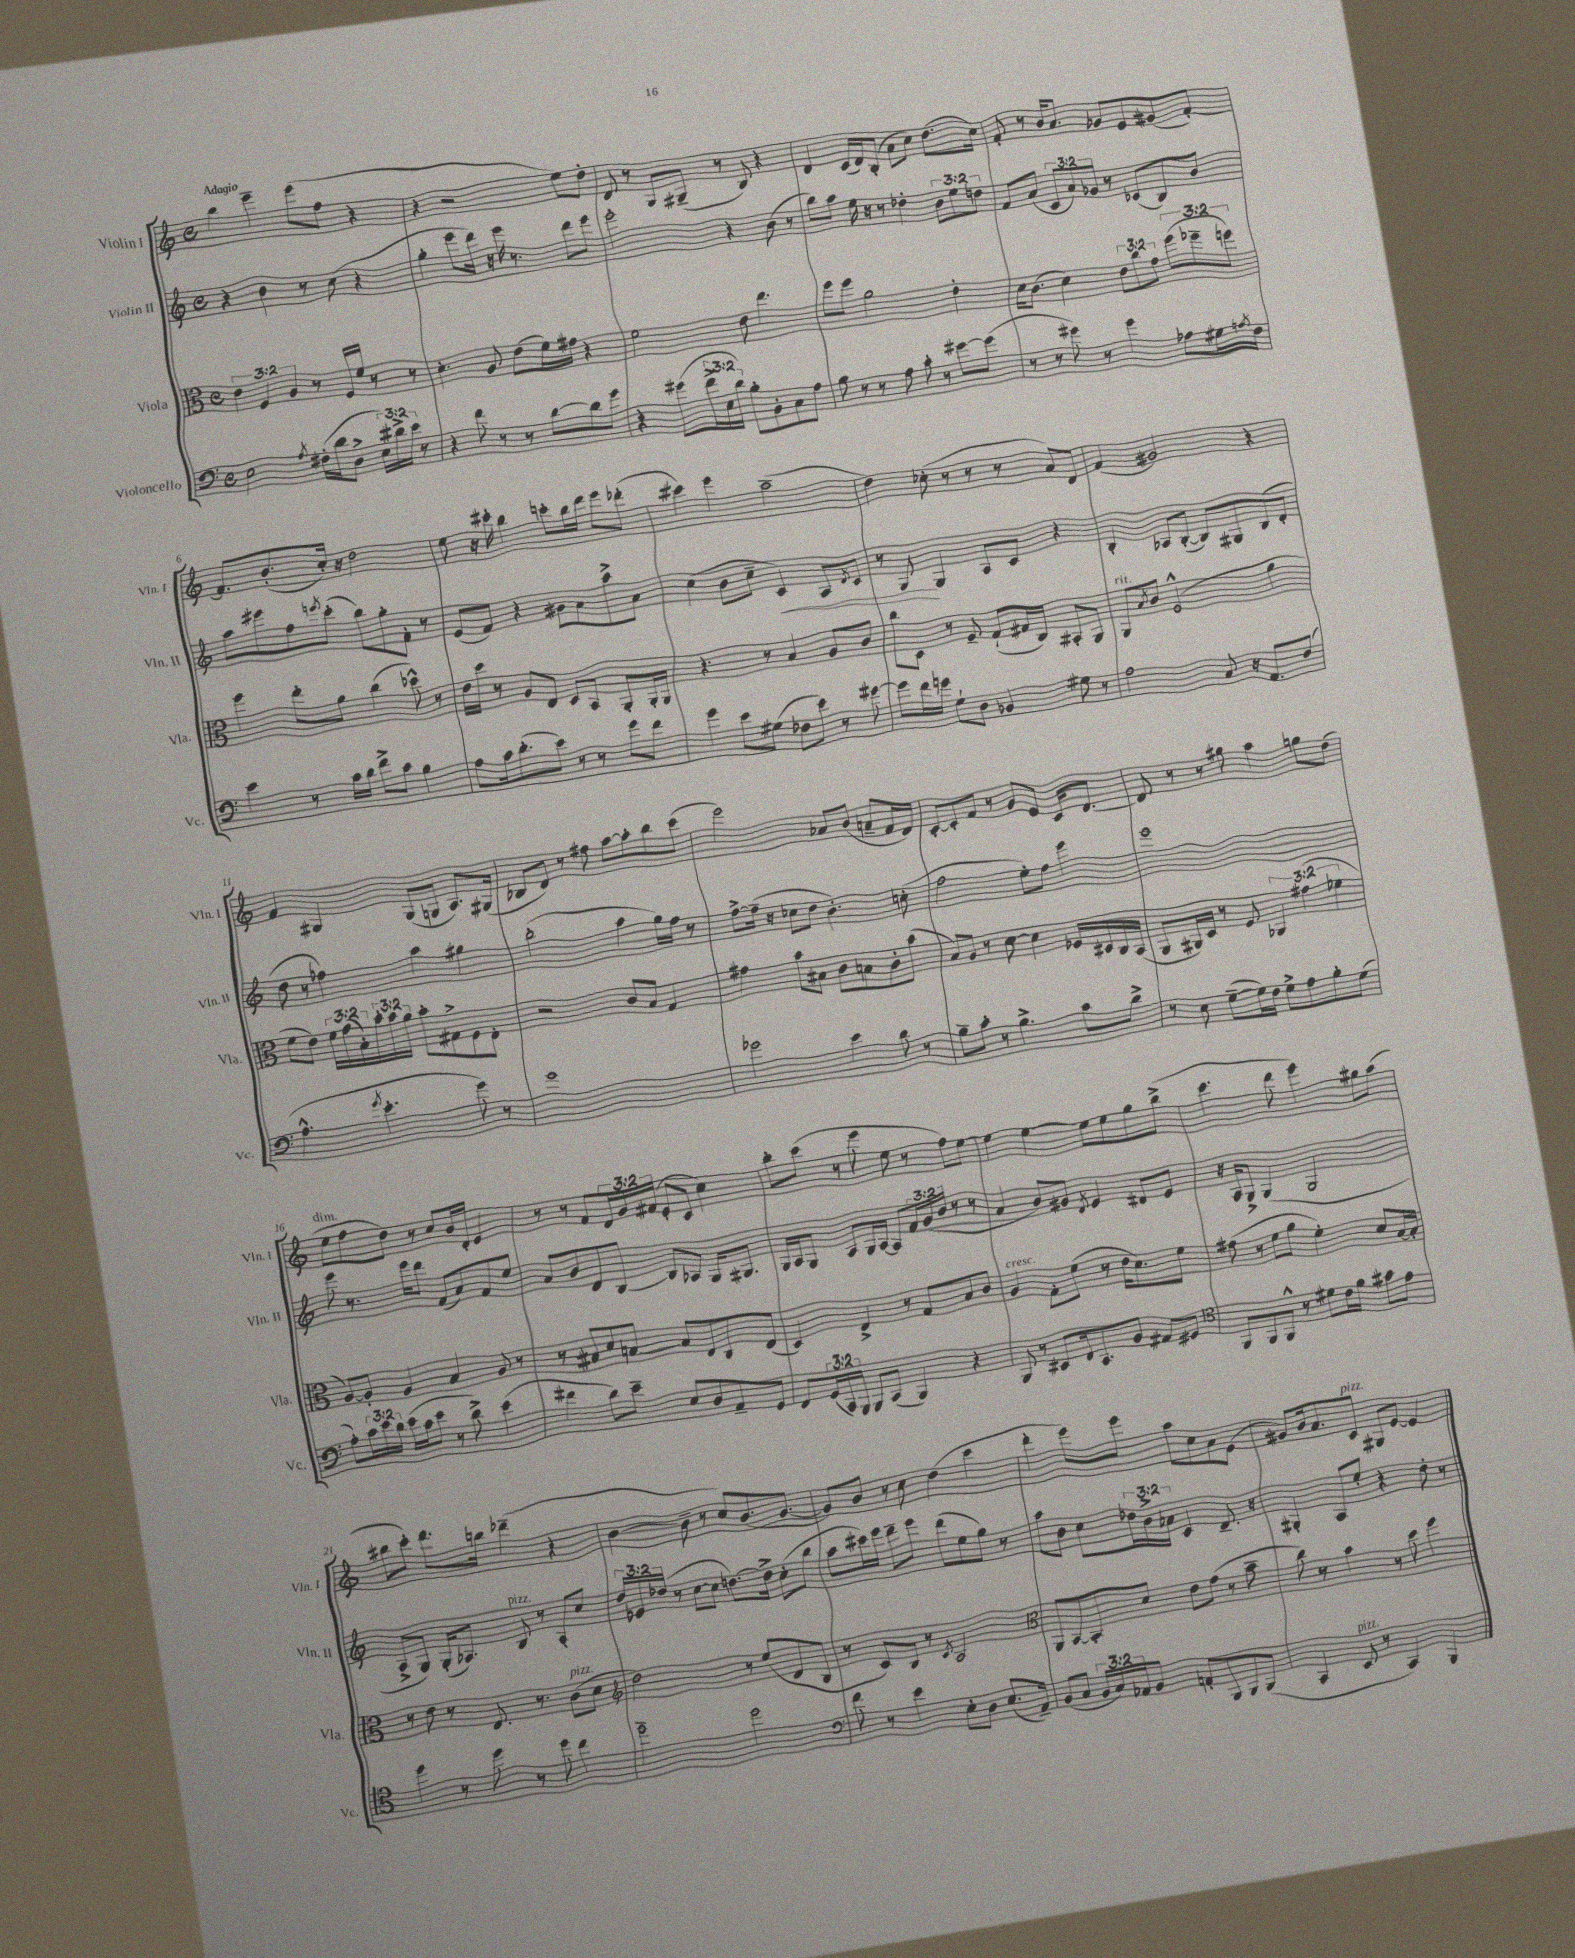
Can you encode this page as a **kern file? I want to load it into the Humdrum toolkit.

**kern	**kern	**kern	**kern
*staff4	*staff3	*staff2	*staff1
*clefF4	*clefC3	*clefG2	*clefG2
*k[]	*k[]	*k[]	*k[]
*M4/4	*M4/4	*M4/4	*M4/4
*met(c)	*met(c)	*met(c)	*met(c)
2E	6e	4r	4bb
.	6F	.	.
.	.	4b	4eee~
.	6A	.	.
8qA	.	.	.
(16F#'	8r	8r	(8eee
16d	.	.	.
8D^	16F	(8cc	8ff
.	16f	.	.
24E)	8r	4r	4r
24d#^	.	.	.
24e	.	.	.
8r	8r	.	.
=	=	=	=
4r	4.d'	4gg'	4r
8f	.	8eee	2r
8r	8A	16ddd)	.
.	.	16r	.
8r	(8e	16eee	.
.	.	8.r	.
[8d	16f)	.	.
.	16g#	.	.
8d]	4r	8ddd	8ee)
8g	.	8eee	8dd'
=	=	=	=
4r	2f	2eee'	8d
.	.	.	8r
(8g#	.	.	8G
24f^	.	.	(8G#~
24E	.	.	.
24d)	.	.	.
8B'	8e	4r	8r
8BB'	4.ee	.	8B)
8C	.	(8b	4r
8A	.	8r	.
=	=	=	=
8B	8ff	8bb)	4d
8r	8ff	8aa	.
8r	2a	16ee	(16c
.	.	16r	16d)
8A	.	8r	(8B'
8c'	.	4dd-'	8a
8r	.	.	8cc)
[8g#	4e'	12b	(8.dd
.	.	12ee	.
(8g#]	.	.	.
.	.	12dd	.
.	.	.	16cc)
=	=	=	=
8r	16d	8f	8f'
.	(8.c	.	.
8r	.	(8a	8r
8g#)	4d)	12c	16b
.	.	.	8.a
.	.	12a)	.
8r	.	.	.
.	.	12g-	.
4g#	12e	8r	8g-
.	12cc	.	.
.	.	(8c-	8e
.	12g	.	.
8A-	(12ff	8B)	(8g#
.	12ff-~	.	.
16G#	.	8b	[8f')
.	12ff)	.	.
8qA	.	.	.
16F	.	.	.
=	=	=	=
4e	4ff	8aa	8.f]
.	.	8eee#	.
.	.	.	(8.b'
8r	8ee'	8ff	.
.	.	8qeee	.
16c	8a	(8ccc'	16cc')
16d	.	.	16r
8f^	(4cc	8bb)	2dd
8c	.	8gg'	.
4B	8dd-^^)	8f'	.
.	8r	8r	.
=	=	=	=
8A	16e	(8e	8ee
.	16dd	.	.
16c	8r	8f)	16r
(8.d'	.	.	16ccc#'
.	8A	4r	4bb
8e)	8E	.	.
8r	8D	8g#	8ccc'
8r	8BB	8a	16bb
.	.	.	16ddd
8g	8AA'	8aa^	8eee
8f	16AA'	8a	(8ddd-'
.	16AA	.	.
=	=	=	=
4g	4.r	(4cc	4ccc#)
8e	.	8b	4eee
(8G#	8r	8cc~	.
8F-	4B	4c)	(2aa~
8e)	.	.	.
8r	8A	8A	.
.	.	8qd	.
[8g#	8c	8c	.
=	=	=	=
8g#]	8cc	8r	4dd)
16f	8D	8G	.
16g	.	.	.
8G`	8r	4G	(8cc-'
8D	8F~	.	8r
4BB-	(8G`	8A	8r
.	16G#	8c	8r
.	16C)	.	.
8G#	8BB#'	4r	8a)
8r	8AA	.	8d
=	=	=	=
2A	8AA	4B'	(4f
.	8qB	.	.
.	8c	.	.
.	(2F^^	8A-	2g#)
.	.	([8B'	.
8C	.	8B])	.
16r	.	8G#	.
8.AA	.	.	.
.	4a	(8B	4r
(8F	.	8d'	.
=	=	=	=
4.A^^	8f	8dd	4f
.	8e)	8r	.
.	24f	4ff-)	4G#
.	(24g	.	.
.	24B')	.	.
8qg	.	.	.
4.e'	24b'	.	.
.	24b	.	.
.	24a	.	.
.	8b'	4aa	(8G#
.	8G#^	.	8G
8g)	8F	4gg#	8.A)
8r	8E'	.	.
.	.	.	(16G#
=	=	=	=
1g	2r	(2bb'	8B-
.	.	.	8d)
.	.	.	8r
.	.	.	8ff#
.	8c	4aa	[8aa
.	8B	.	8aa']
.	4G	16gg)	8bb
.	.	16ff	.
.	.	8r	(8ccc
=	=	=	=
2g-	4g#	[8ff^	2eee)
.	.	(16ff~]	.
.	.	16r	.
.	8b	8cc-	.
.	8B#	8dd	.
4e	8c	4.b')	8a-
.	8B	.	(8b
8d	8c'	.	8a~
8r	(8b	(8cc'	16f
.	.	.	16d)
=	=	=	=
8B~	8B)	2ff	[8c'
8c'	8A	.	8c']
8r	8r	.	8f
4.B^	[8d	.	8r
.	4d]	8ee')	8g
.	.	8ff	8e
8c	16F-	4eee	16c
.	16D#	.	[8.d
8d^	16C	.	.
.	(16BB	.	.
=	=	=	=
8r	8AA	1eee	8d]
8E	16AA#)	.	8r
.	16D	.	.
([8G~	8r	.	8r
16G])	8F	.	8gg#
16F	.	.	.
8G^	6AA-	.	4aa
8A	.	.	.
.	(6g#	.	.
8B'	.	.	8gg
.	6f-	.	.
(8G	.	.	(8dd
=	=	=	=
8A')	[8A)	8eee	8ee
24c	8A']	8.r	8ff
24e	.	.	.
24d	.	.	.
(16e	4A	.	8dd)
16c	.	16eee	.
8e	.	8ddd	8r
8r	4B	(8f	8cc
8d^)	.	8a)	16b
.	.	.	16d'
(4e	8A	8f	4e
.	8r	8ee	.
=	=	=	=
4f#	8r	8a	8r
.	8B#	8b	8r
8d)	8d	8d	8f
8e~	[8B	[8B	24d
.	.	.	24g
.	.	.	(24f#
8E	8B]	8B]	8e'
8D	8E	8A-	8c
8AA~	8C	16G	4cc)
.	.	8.G#	.
8GG	(8E	.	.
=	=	=	=
8FF	4D)	16G	8bb'
.	.	16A	.
(24GG	.	8G	(8ccc
24CC)	.	.	.
24BBB	.	.	.
8BBB	4E^	8A	8r
(8CC	.	16G	8eee
.	.	[16A	.
4BBB)	8r	8A]	8ee
.	8G	24f	8r
.	.	(24g	.
.	.	24b	.
4r	8B	8r	8ff)
.	8c	8r	[8ee
=	=	=	=
8BBB	4A	4a	4ee]
8r	.	.	.
8EE#	8G'	8b)	[4ee
16FF	(8f	8g#	.
8.CC	.	.	.
.	.	8qd	.
.	8r	4e	8ee]
8BB	16e	.	8ee
.	8.d)	.	.
8AA#	.	8d#	8gg
8GG#	8f	8e	(8bb^
=	=	=	=
*clefC4	*	*	*
8FF	(8g#	16r	4.ccc
.	.	16A	.
8FF	8r	8G^	.
8FF^^	8f	(4G	.
8r	8a	.	8ddd
8d#	4f')	2G	4eee)
16c	.	.	.
16f	.	.	.
8g#	8d	.	8gg#
8e	[16B	.	(8aa
.	16B']	.	.
=	=	=	=
4dd	8r	8A^	8bb#
.	8e	8G)	8ccc')
8r	8r	(16G'	8.ddd
.	.	8.A-)	.
8dd	8.E	.	.
.	.	.	16bb
8r	.	8B	(4ddd-~
.	8.r	.	.
8dd	.	8r	.
4cc	(8c	8A-'	4r
.	8d	8cc	.
=	=	=	=
*	*clefG2	*	*
2dd~	2dd)	24dd	[4b
.	.	24e-	.
.	.	(24dd-	.
.	.	8r	.
.	.	[8cc	8b~]
.	.	8cc]	8r
2dd	8r	[8.dd)	8cc)
.	(8ee	.	(8.b
.	.	16dd^]	.
.	8d	(8cc'	.
.	.	.	[8.g
.	8B	8bb	.
=	=	=	=
*clefF4	*	*	*
8f	8r	8aa	8g])
8r	8c)	16ccc#)	8b
.	.	16eee	.
4e	8B	8ddd~	8r
.	8r	8eee	8cc
.	8qc	.	.
8E'	2A	(8ddd	(4dd
8D	.	8ee	.
(8.E	.	8gg)	4ccc
.	.	8r	.
16AA~)	.	.	.
=	=	=	=
*	*clefC3	*	*
(8BB	8AA	8aa	4ddd'
8C	[8BB	8b	.
24BB	8BB']	8cc	8eee)
24C)	.	.	.
24AA-	.	.	.
8BB	8d	24dd-	8eee
.	.	24b^	.
.	.	24a-	.
8AA'	8e	4c	8aa
8BBB	(8g	.	8cc
8BBB	8r	8.d~	8a
(8BBB	8b~	.	(8e
.	.	16r	.
=	=	=	=
4CC	8cc)	4G#'	8g#)
.	8r	.	16b
.	.	.	8.a
8EE	4b	8A	.
8r	.	8ee'	8c
4CC)	8r	4r	8G#
.	8dd	.	[8e
4BBB	4ff	8dd'	4e]
.	.	8r	.
==	==	==	==
*-	*-	*-	*-
